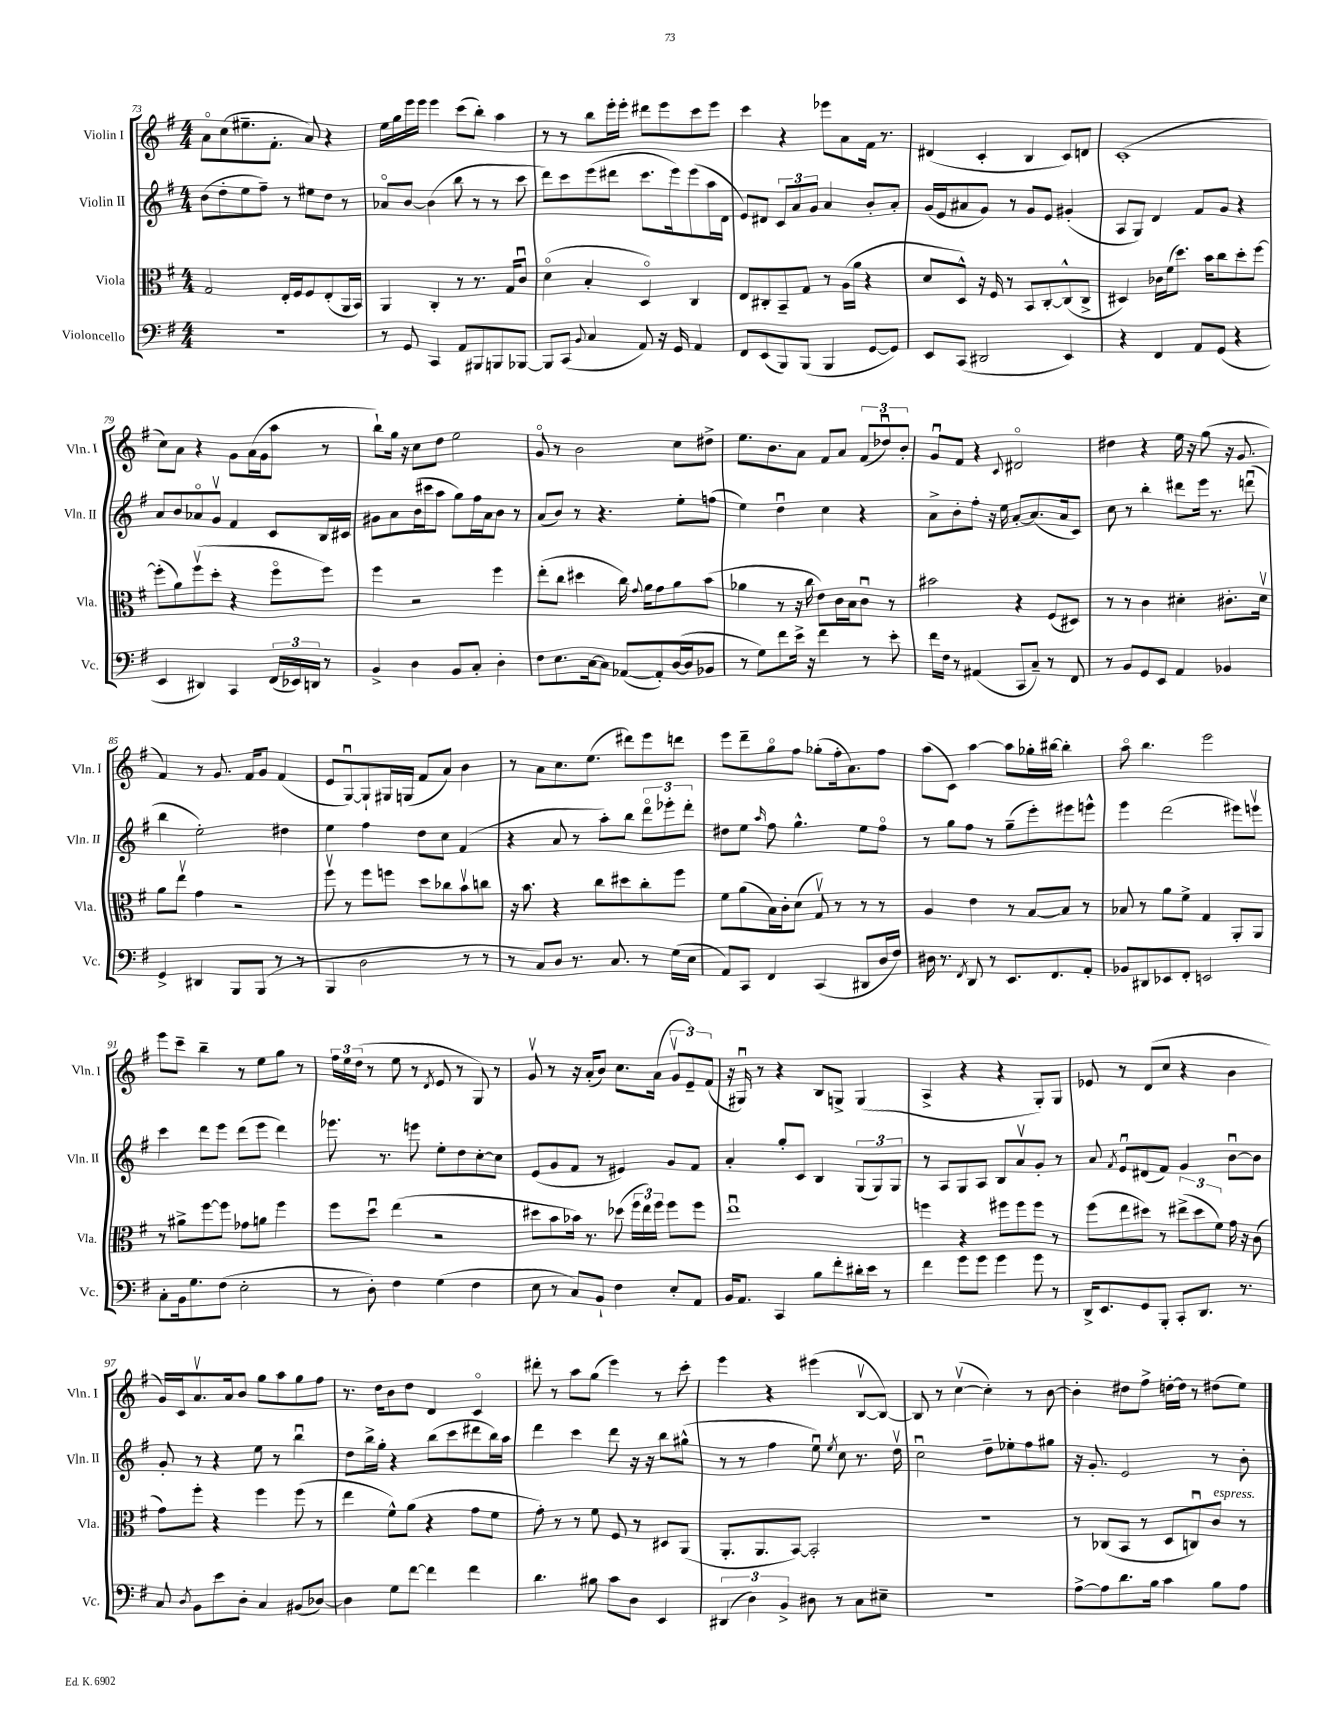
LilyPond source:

<<
\new StaffGroup <<
\new Staff = "s0" \with { instrumentName = "Violin I" shortInstrumentName = "Vln. I" } {
    \clef treble \key g \major \numericTimeSignature \time 4/4
    \autoBeamOff a'8[\flageolet c''8( eis''8.-- fis'8.]-. a'8) r4 |
    e''16[ g''16 e'''16 e'''16] e'''4 c'''8[( b''8]-.) a''4 |
    r8 r8 b''8[ e'''16-. e'''16]-. dis'''8[ e'''8 c'''8 e'''8] |
    c'''4 r4 ees'''8[ a'8 fis'16] r8. |
    dis'4( c'4-. b4 c'8[) d'8] |
    c'1-.( |
    c''8[) a'8] r4 g'8[ a'16( g'16 a''8] r8 |
    b''8[-!) g''16] r16 c''8[ d''8] e''2 |
    g'8\flageolet r8 b'2 c''8[ dis''8]-> |
    e''8.[ b'8. a'8] fis'8[ a'8] \tuplet 3/2 { fis'8[( des''8\downbow) b'8]-. } |
    g'8[\downbow fis'8] r4 \appoggiatura { c'8 } dis'2\flageolet |
    dis''4 r4 e''16 r16 g''8( r16 g'8. |
    fis'4) r8 g'8. fis'16[ g'8] fis'4( |
    e'8[ g8~\downbow) g8-! gis16 g16]( fis'8[ a'8]) b'4 |
    r8 a'8[ c''8. e''8.]( dis'''8[) e'''8 d'''8] |
    e'''8[ d'''8-- g''8\flageolet fis''8] ges''8[-.( fis''16-. a'8.) fis''8] |
    a''8[( c'8]) a''4~ a''8[ ges''16-. bis''16]~ bis''4-. |
    a''8\flageolet b''4. e'''2 |
    e'''8[ c'''8]-- b''4-- r8 e''8[ g''8] r8 |
    \tuplet 3/2 { fis''16[ e''16 d''16]( } r8 e''8 r8 \acciaccatura { d'8 } e'8 r8 g8) r8 |
    g'8\upbow r8 r16 a'16[-.( b'8]) c''8.[ a'16]( \tuplet 3/2 { g'8[\upbow e'8--) fis'8]( } |
    r16 gis16\downbow) r8 r4 b8[ g8]-> g4( |
    a4-> r4 r4 g8[-.) g8] |
    ees'8 r8 d'8[( c''8] r4 b'4 |
    g'16[) c'16 a'8.\upbow a'16 b'8] g''8[ a''8 g''8 fis''8] |
    r8. d''16[ b'8 d''8] d'4 c'4\flageolet |
    dis'''8-. r8 a''8[ g''8]( e'''4) r8 c'''8-. |
    e'''4 r4 eis'''4( b8[~\upbow b8]~) |
    b8 r8 c''4~\upbow( c''4-.) r8 b'8~ |
    b'4-. dis''8[ fis''8]-> d''16[~-. d''16] r8 dis''8[( e''8]) \bar "|." |
}
\new Staff = "s1" \with { instrumentName = "Violin II" shortInstrumentName = "Vln. II" } {
    \clef treble \key g \major \numericTimeSignature \time 4/4
    \autoBeamOff b'8[( d''8-. e''8 fis''8]--) r8 eis''8[ d''8] r8 |
    aes'8[\flageolet b'8]~ b'4( b''8 r8 r8 c'''8 |
    d'''8[) c'''8 e'''8( dis'''8] c'''8.[ e'''16) e'''8( a''16 d'16] |
    e'8[) dis'8] \tuplet 3/2 { c'8[ a'8 g'8] } a'4 b'8[-. a'8]-. |
    g'16[( e'16 ais'8 g'8]) r8 g'8[ e'8] gis'4-.( |
    a8[ g8]) d'4 fis'8[ g'8] r4 |
    a'8[ b'8 aes'8\flageolet g'8]\upbow fis'4 c'8[ b16 cis'16] |
    gis'8[ a'8 b'16( cis'''16 a''8] g''8[) fis''16 a'16 b'8] r8 |
    a'8[( b'8]) r8 r4. e''8[-. f''8]( |
    e''4) d''4\downbow c''4 r4 |
    a'8[-> b'8-. fis''8]-. r16 e''16 a'8[~-. a'8.( a'16 c'8]) |
    c''8 r8 b''4-. dis'''8[ e'''16] r8. d'''8\downbow( |
    b''4 e''2-.) dis''4 |
    e''4 fis''4 d''8[ c''8] fis'4( |
    r4 a'8 r8 a''8[-.) b''8] \tuplet 3/2 { d'''8[\flageolet ees'''8-. d'''8]-. } |
    dis''8[ e''8] \grace { a''16 } fis''8 g''4.-^ e''8[ fis''8]\flageolet |
    r8 g''8[ fis''8] r8 g''8[--( e'''8-.) eis'''8 e'''8]-^ |
    e'''4 d'''2( eis'''8[) e'''8]\upbow |
    c'''4 d'''8[ e'''8] d'''8[( e'''8] d'''4) |
    ees'''8. r8. e'''8 e''8[-. d''8 c''8~-. c''8] |
    e'8[( g'8 fis'8] r8 eis'4) g'8[ fis'8] |
    a'4-. g''8[-. c'8] b4 \tuplet 3/2 { g8[( g8) g8] } |
    r8 a8[ g8 a8] b8[ a'8\upbow g'8]-. r8 |
    a'8 \acciaccatura { fis'8 } e'8[\downbow dis'8( fis'8]) g'4 b'8[~\downbow b'8] |
    g'8-. r8 r4 e''8 r8 b''4\downbow |
    d''8[ b''16-> g''16]-. r4 b''8[( c'''8 dis'''8 b''16) a''16] |
    d'''4 c'''4 d'''8 r16 r16 b''8[ gis''8]-^( |
    r8 r8 fis''4 e''8\downbow) \acciaccatura { e''8 } c''8 r8. d''16\upbow |
    c''2\downbow d''8[-- ees''8-. fis''8 gis''8] |
    r16 g'8.-. e'2 r8 b'8-. \bar "|." |
}
\new Staff = "s2" \with { instrumentName = "Viola" shortInstrumentName = "Vla." } {
    \clef alto \key g \major \numericTimeSignature \time 4/4
    \autoBeamOff g2 e16[-. fis16 fis8 e8-.( a,16 b,16]) |
    a,4 c4-. r8 r8. g16[ c'8]\downbow |
    d'4\flageolet( b4-. d4\flageolet) c4 |
    e8[ cis8-. b,8-- g8] r8 a16[( a'16] r4 |
    d'8[ d8]-^) r16 fis16 r8 b,8[ c8~-. c8-^( c8]-> |
    dis4) ces'16[ fis'16( d''8.]) b'16[ c''8 d''8-. fis''8]~ |
    fis''8[-.( a'8) fis''8\upbow( d''8]-. r4 fis''8[\flageolet fis''8]) |
    fis''4 r2 fis''4 |
    e''8[-.( c''8] dis''4 c''16) \appoggiatura { g'8 } a'16[ g'8 a'8 b'8]( |
    aes'4 r8 r16 c''16 e'8[) c'16 b16 c'8]\downbow r8 |
    bis'2 r4 fis8[( dis8]) |
    r8 r8 c'4 dis'4-. cis'8.[-. dis'16]\upbow |
    a'8[ e''8]\upbow g'4 r2 |
    fis''8\upbow r8 fis''8[ f''8] d''8[ ces''8 b'8\upbow c''8] |
    r16 b'8. r4 c''8[ dis''8 c''8-. fis''8] |
    fis'8[ a'8( b16) c'16-. d'8]( g8\upbow) r8 r8 r8 |
    a4 e'4 r8 b8[~ b8] r8 |
    bes8 r8 a'8[ fis'8]-> g4 a,8[-. a,8] |
    r8 ais'8[-> fis''8~ fis''8] ges'8[ a'8] fis''4 |
    fis''8[ d''8]\downbow e''4( r2 |
    dis''8[ b'8 bes'16]) r8. des''8( \tuplet 3/2 { fis''16[ e''16) fis''16] } fis''8[ fis''8] |
    e''1\downbow |
    f''4 r4 fis''8[ fis''8 fis''8] r8 |
    fis''8[( e''8 dis''8]) r8 \tuplet 3/2 { eis''8[->( dis''8 fis'8]) } g'16 r16 c'8( |
    g'8[) fis''8]-. r4 fis''4 fis''8( r8 |
    e''4 fis'8[-^) a'8]( r4 g'8[ fis'8] |
    g'8-.) r8 r8 fis'8 fis8 r8 dis8[ a,8]( |
    a,8.[-. a,8. b,8]~) b,2-. |
    r1 |
    r8 ces8[( b,8] r8 d8[ c8\downbow) c'8]^\markup { \italic "espress." } r8 \bar "|." |
}
\new Staff = "s3" \with { instrumentName = "Violoncello" shortInstrumentName = "Vc." } {
    \clef bass \key g \major \numericTimeSignature \time 4/4
    \autoBeamOff R1 |
    r8 g,8 c,4 a,8[ bis,,8 b,,8 bes,,8]~ |
    bes,,8[ c,8]( \appoggiatura { b,8 } c4 a,8) r16 g,16 a,4 |
    fis,8[ e,8( b,,8) b,,8]( b,,4 g,8[~ g,8]) |
    e,8[ c,8]( dis,2 e,4) |
    r4 fis,4 a,8[ g,8]( r4 |
    e,4 dis,4) c,4 \tuplet 3/2 { fis,16[( ees,16) d,16] } r8 |
    b,4-> d4 b,8[ c8]-. d4-. |
    fis8[ e8. c16~ c8] aes,8[~( aes,8-.) d16~( d16 bes,8] |
    r8 g8[) fis'8 e'16]-> r16 fis'4 r8 e'8-. |
    fis'16[ fis16] r8 ais,4( c,8[ c8]--) r8 fis,8 |
    r8 b,8[ g,8 e,8] a,4 bes,4 |
    g,4-> dis,4 b,,8[ b,,8]( r8 r8 |
    b,,4 d2 r8 r8 |
    r8 c8[) d8] r8. c8. r8 g16[( e16] |
    a,8[) c,8] fis,4 c,4( dis,8[ d16 fis16]) |
    dis16 r8. \acciaccatura { fis,8 } d,8 r8 e,8.[ fis,8. a,8]-. |
    bes,8[ dis,8 ees,8 fis,8]-. e,2 |
    c8[-. b,16 g8. fis8]( e2-. |
    r8 d8-.) fis4 g4( fis4 |
    e8 r8 c8[) b,8]-! fis4 e8[-. a,8] |
    b,16[ a,8.] c,4 b8[ fis'8-. dis'16-. e'16] r8 |
    fis'4 g'8[ g'8] g'4 g'8 r8 |
    d,16[-> e,8. g,8 b,,8]-. c,8[-. d,8.] r8. |
    c8 \acciaccatura { d8 } b,8[ e'8 d8]-. c4 bis,8[( des8]~) |
    des4 g8[ fis'8]~ fis'4 fis'4 |
    d'4. bis8 c'8[ d8] e,4 |
    \tuplet 3/2 { dis,4( d4) b,4-> } dis8 r8 c8[ eis8]-- |
    R1 |
    a8[~-> a8 d'8. b16] c'4 b8[ a8] \bar "|." |
}
>>
>>
\layout { \context { \Score currentBarNumber = #73 } }
